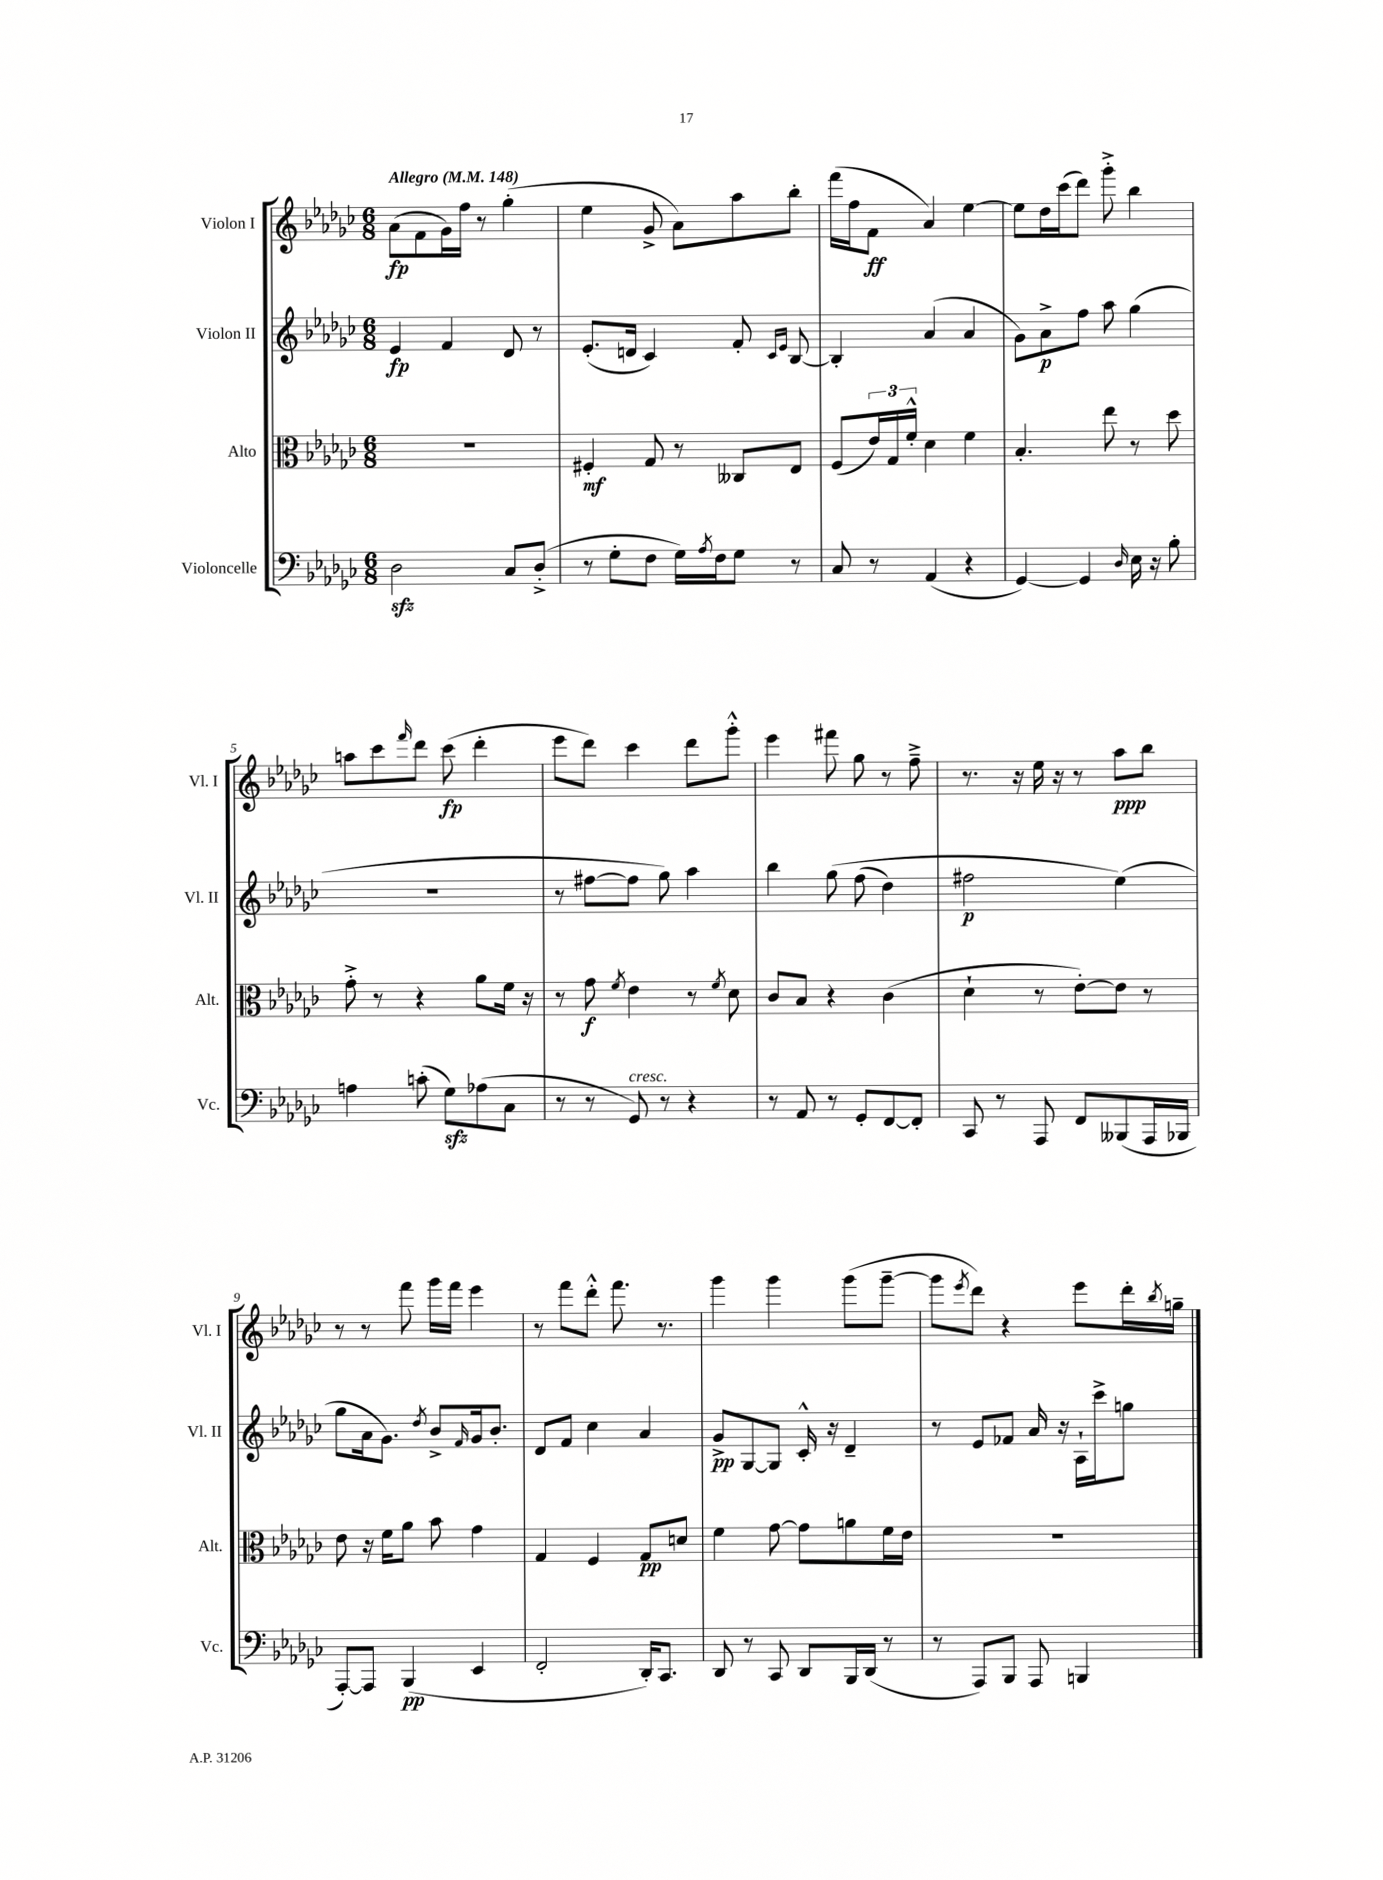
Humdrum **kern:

**kern	**kern	**kern	**kern
*staff4	*staff3	*staff2	*staff1
*clefF4	*clefC3	*clefG2	*clefG2
*k[b-e-a-d-g-c-]	*k[b-e-a-d-g-c-]	*k[b-e-a-d-g-c-]	*k[b-e-a-d-g-c-]
*M6/8	*M6/8	*M6/8	*M6/8
*MM148	*MM148	*MM148	*MM148
2D-\	2.r	4e-/	(8a-\L
.	.	.	8f\
.	.	4f/	16g-\L)
.	.	.	16ff\JJ
.	.	.	8r
8C-/L	.	8d-/	(4gg-'\
(8D-'^/J	.	8r	.
=	=	=	=
8r	4F#'/	(8.e-'/L	4ee-\
8G-'\L	.	.	.
.	.	16d/Jk	.
8F\J	8G-/	4c-/)	8g-^/
16G-\LL)	8r	.	8a-\L)
8qA-/	.	.	.
16F\J	.	.	.
8G-\J	8C--/L	8f'/	8aa-\
.	.	16qqc-/LL	.
.	.	16qqe-/JJ	.
8r	8E-/J	[8B-/	8bb-'\J
=	=	=	=
8C-/	(8F/L	4B-'/]	(16fff\LL
.	.	.	16ff\J
8r	24e-/L)	.	8f\J
.	24G-/	.	.
.	24f'^^/JJ	.	.
(4AA-/	4d-\	(4a-/	4a-/)
4r	4f\	4a-/	[4ee-\
=	=	=	=
[4GG-/)	4.B-'/	8g-\L)	8ee-\]L
.	.	8a-^\	16dd-\L
.	.	.	(16ccc-\J
4GG-/]	.	8ff\J	8ddd-\J)
.	8ee-\	8aa-\	8ggg-'^\
16qqD-/	.	.	.
16E-\	8r	(4gg-\	4bb-\
16r	.	.	.
8B-'\	8dd-\	.	.
=	=	=	=
4A\	8g-'^\	2.r	8aa\L
.	8r	.	8ccc-\
.	.	.	16qqfff/
(8c'\	4r	.	8ddd-\J
8G-\L)	.	.	(8ccc-\
(8A-\	8a-\L	.	4ddd-'\
8C-\J	16f\Jk	.	.
.	16r	.	.
=	=	=	=
8r	8r	8r	8eee-\L
8r	8g-\	[8ff#\L	8ddd-\J)
.	8qf/	.	.
8GG-/)	4e-\	8ff#\]J	4ccc-\
8r	.	8gg-\)	.
4r	8r	4aa-\	8ddd-\L
.	8qf/	.	.
.	8d-\	.	8ggg-'^^\J
=	=	=	=
8r	8c-/L	4bb-\	4eee-\
8AA-/	8B-/J	.	.
8r	4r	&(8gg-\	8fff#\
8GG-'/L	.	(8ff\	8gg-\
[8FF/	(4c-\	4dd-\)	8r
8FF'/]J	.	.	8ff~^\
=	=	=	=
8CC-/	4d-`\	2ff#\	8.r
8r	.	.	.
.	.	.	16r
8AAA-/	8r	.	16ee-\
.	.	.	16r
8FF/L	[8e-'\L)	.	8r
(8BBB--/	8e-\]J	(4ee-\&)	8aa-\L
16AAA-/L	8r	.	8bb-\J
16BBB-/JJ	.	.	.
=	=	=	=
[8AAA-'/L)	8e-\	8gg-\L	8r
8AAA-/]J	16r	16a-\k	8r
.	16f\LK	8.g-\J)	.
(4BBB-/	8a-\J	.	8fff\
.	.	8qdd-/	.
.	8b-\	8b-^/L	16ggg-\LL
.	.	.	16fff\JJ
.	.	16qqf/	.
4EE-/	4g-\	16g-/k	4eee-\
.	.	8.b-'/J	.
=	=	=	=
2FF'/	4G-/	8d-/L	8r
.	.	8f/J	8fff\L
.	4F/	4cc-\	8ddd-'^^\J
.	.	.	8.fff\
16DD-'/LK)	8G-/L	4a-/	.
8.CC-/J	.	.	8.r
.	8d/J	.	.
=	=	=	=
8DD-/	4f\	8g-^/L	4ggg-\
8r	.	[8G-/	.
8CC-/	[8g-\	8G-/]J	4ggg-\
8DD-/L	8g-\]L	16c-'^^/	.
.	.	16r	.
16BBB-/L	8a\	4d-~/	(8ggg-\L
(16DD-/JJ	.	.	.
8r	16f\L	.	[8ggg-~\J
.	16e-\JJ	.	.
=	=	=	=
8r	2.r	8r	8ggg-\]L
.	.	.	8qeee-/
8AAA-/L)	.	8e-/L	8ddd-\J)
8BBB-/J	.	8f-/J	4r
8AAA-/	.	16a-/	.
.	.	16r	.
4BBB/	.	16A-`\LL	8eee-\L
.	.	16ccc-^\J	.
.	.	8gg\J	16ddd-'\L
.	.	.	8qbb-/
.	.	.	16gg~\JJ
==	==	==	==
*-	*-	*-	*-
